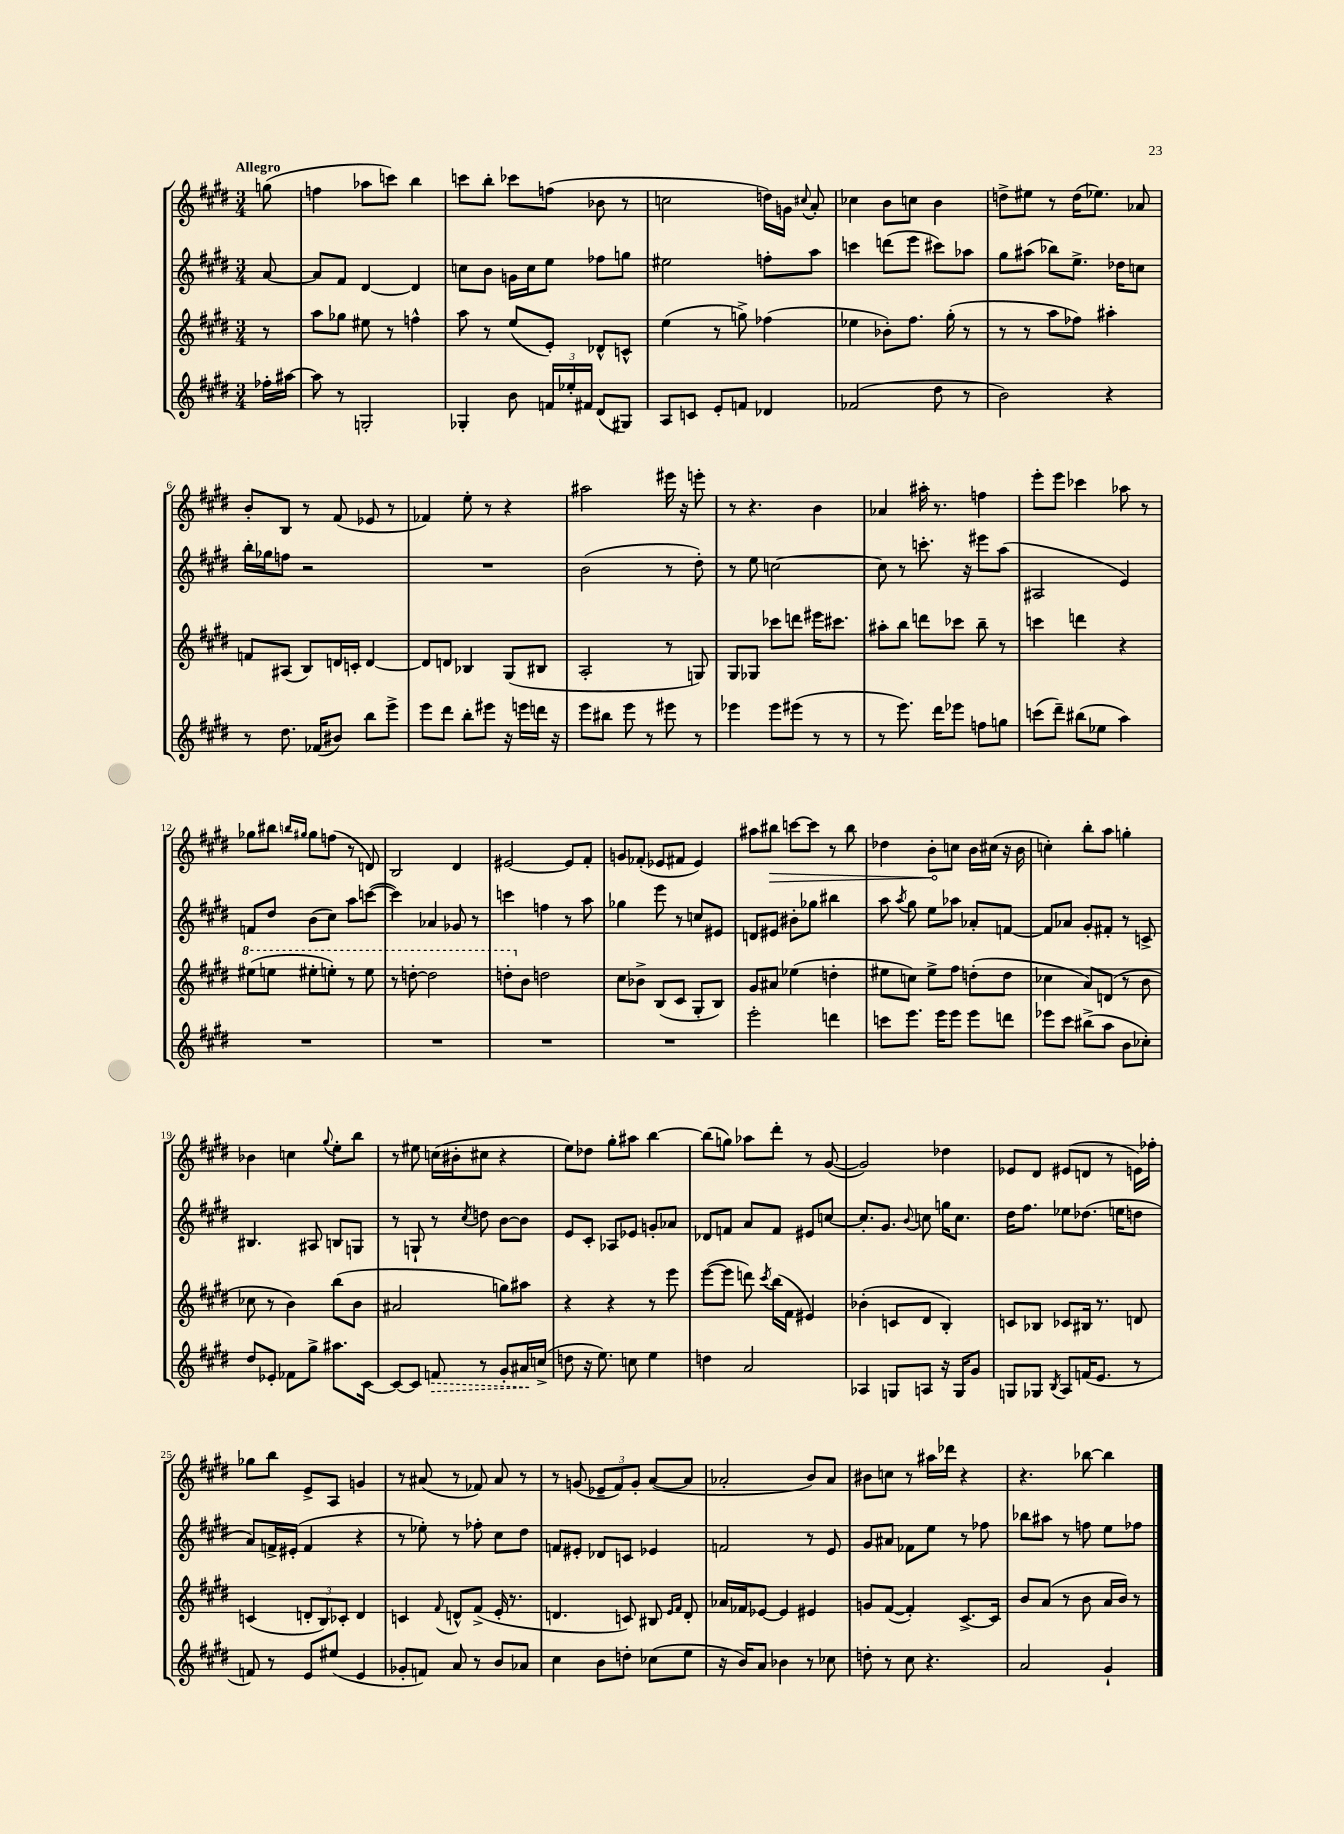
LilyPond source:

<<
\new StaffGroup <<
\new Staff = "s0" {
    \clef treble \key e \major \numericTimeSignature \time 3/4 \partial 8 \tempo "Allegro"
    \autoBeamOff g''8( |
    f''4 aes''8[ c'''8]) b''4 |
    c'''8[ b''8]-. ces'''8[ f''8]( bes'8 r8 |
    c''2 d''16[) g'16] \appoggiatura { cis''8 } a'8-. |
    ces''4 b'8[ c''8] b'4 |
    d''8[-> eis''8] r8 d''16[( ees''8.]) aes'8 |
    b'8[-. b8] r8 fis'8( ees'8 r8 |
    fes'4) e''8-. r8 r4 |
    ais''2 eis'''16 r16 e'''8-. |
    r8 r4. b'4 |
    aes'4 ais''16-. r8. f''4 |
    e'''8[-. e'''8] ces'''4 aes''8 r8 |
    ges''8[ bis''8] \grace { b''16[ gis''16] } gis''8[ f''8]( r8 d'8) |
    b2 dis'4 |
    eis'2~ eis'8[ fis'8]-. |
    g'8[ fes'8]-.( ees'8[ fis'8] ees'4) |
    ais''8[ \once \override Hairpin.circled-tip = ##t bis''8]\> c'''8[~ c'''8] r8 bis''8 |
    des''4 b'8[-.\! c''8] b'16[ cis''16]( r16 b'16 |
    c''4-.) b''8[-. a''8] g''4-. |
    bes'4 c''4 \appoggiatura { gis''8 } e''8[-. b''8] |
    r8 eis''8 c''16[( bis'16-. cis''8] r4 |
    e''8[) des''8] gis''8[-. ais''8] b''4~ |
    b''8[( g''8]) aes''8[ dis'''8]-. r8 gis'8~( |
    gis'2) des''4 |
    ees'8[ dis'8] eis'8[( d'8] r8 e'16[) fes''16]-. |
    ges''8[ b''8] e'8[-> a8] g'4 |
    r8 ais'8( r8 fes'8) ais'8 r8 |
    r8 g'8( \tuplet 3/2 { ees'8[-- fis'8) g'8]-. } a'8[~( a'8] |
    aes'2-. b'8[) aes'8] |
    bis'8[ c''8] r8 ais''16[ des'''16] r4 |
    r4. bes''8~ bes''4 \bar "|." |
}
\new Staff = "s1" {
    \clef treble \key e \major \numericTimeSignature \time 3/4 \partial 8
    \autoBeamOff a'8~ |
    a'8[ fis'8] dis'4~ dis'4 |
    c''8[ b'8] g'16[ c''16 e''8] fes''8[ g''8] |
    eis''2 f''8[-. a''8] |
    c'''4 d'''8[( e'''8] cis'''8[) aes''8] |
    gis''8[ ais''8]( bes''8[) e''8.]-> des''16[ c''8] |
    b''16[-. ges''16 f''8] r2 |
    R2. |
    b'2( r8 dis''8-.) |
    r8 e''8 c''2~ |
    c''8 r8 c'''8.-. r16 eis'''8[ a''8]( |
    ais2 e'4) |
    f'8[ dis''8] b'8[( cis''8]) a''8[ c'''8]~( |
    c'''4) aes'4 ges'8 r8 |
    c'''4 f''4 r8 a''8 |
    ges''4 e'''8 r8 c''8[ eis'8] |
    d'8[ eis'8] bis'8[-. ges''8] bis''4 |
    a''8 \acciaccatura { a''8 } gis''8 e''8[ aes''8] aes'8[-. f'8]~ |
    f'8[ aes'8] gis'8[-. fis'8]-. r8 c'8-> |
    bis4. ais8 b8[ g8] |
    r8 g8-! r8 \acciaccatura { cis''8 } d''8 b'8[~ b'8] |
    e'8[ cis'8]-. aes8[ ees'8] g'8[-. aes'8] |
    des'8[ f'8] a'8[ f'8] eis'8[ c''8]~ |
    c''8.[-. gis'8.] \appoggiatura { b'8 } c''8 g''16[ c''8.] |
    dis''16[ fis''8.] ees''8[ des''8.]( e''16[ d''8] |
    a'8[) f'16-> eis'16]-.( f'4 r4 |
    r8 ees''8-.) r8 fes''8-. cis''8[ dis''8] |
    f'8[ eis'8]-. des'8[ c'8] ees'4 |
    f'2 r8 e'8 |
    gis'8[ ais'8] fes'8[ e''8] r8 fes''8 |
    bes''8[ ais''8] r8 f''8 e''8[ fes''8] \bar "|." |
}
\new Staff = "s2" {
    \clef treble \key e \major \numericTimeSignature \time 3/4 \partial 8
    \autoBeamOff r8 |
    a''8[ ges''8] eis''8 r8 f''4-^ |
    a''8 r8 e''8[( e'8]-.) des'8[-^ c'8]-^ |
    e''4( r8 g''8->) fes''4( |
    ees''4 bes'8[-.) fis''8.] gis''16-.( r8 |
    r8 r8 a''8[ fes''8]) ais''4-. |
    f'8[ ais8]( b8[) d'16 c'16]-. d'4~ |
    d'8[ d'8] bes4 gis8[( bis8] |
    a2-. r8 g8) |
    gis8[ ges8] ces'''8[ d'''8] eis'''16[ cis'''8.] |
    ais''8[-. b''8] d'''8[ ces'''8] b''8-- r8 |
    c'''4 d'''4 r4 |
    \ottava #1 eis'''8[( e'''8] eis'''8[-. e'''8]-.) r8 e'''8 |
    r8 d'''8~-. d'''2 |
    d'''8[-. \ottava #0 b'8] d''2 |
    cis''8[ bes'8]-> b8[( cis'8] gis8[-. b8]) |
    gis'8[ ais'8] ees''4( d''4-. |
    eis''8[ c''8]) eis''8[-> fis''8] d''8[-.( d''8] |
    ces''4 a'8[) d'8]( r8 b'8 |
    ces''8 r8 b'4) b''8[( b'8] |
    ais'2 g''8[) ais''8] |
    r4 r4 r8 e'''8 |
    e'''8[~( e'''8] d'''8) \acciaccatura { cis'''8 } b''16[( fis'16] eis'4) |
    bes'4-.( c'8[ dis'8] b4-.) |
    c'8[ bes8] ces'8[ bis16] r8. d'8 |
    c'4( \tuplet 3/2 { d'8[-. b8) ces'8]-. } d'4 |
    c'4 \appoggiatura { fis'8 } d'8[-^ fis'8]->( e'16-. r8. |
    d'4. c'8) bis8 \grace { e'16[ fis'16] } d'8-. |
    aes'16[ fes'16 ees'8]~ ees'4 eis'4 |
    g'8[ fis'8]~( fis'4-.) cis'8.[~-> cis'16] |
    b'8[ a'8]( r8 b'8 a'16[ b'16]) r8 \bar "|." |
}
\new Staff = "s3" {
    \clef treble \key e \major \numericTimeSignature \time 3/4 \partial 8
    \autoBeamOff fes''16[-. ais''16]~ |
    ais''8 r8 g2-. |
    ges4-. b'8 \tuplet 3/2 { f'16[ ees''16-. fis'16] } dis'8[( gis8]) |
    a8[ c'8] e'8[-. f'8] des'4 |
    fes'2( dis''8 r8 |
    b'2) r4 |
    r8 dis''8. fes'16[( bis'8]) b''8[ e'''8]-> |
    e'''8[ dis'''8] b''8[-. eis'''8] r16 e'''16[ d'''16] r16 |
    e'''8[ bis''8] e'''8 r8 eis'''8 r8 |
    ees'''4 ees'''8[ eis'''8]( r8 r8 |
    r8 e'''8.) dis'''16[ ees'''8] f''8[ g''8] |
    c'''8[( dis'''8]--) bis''8[( ees''8] a''4) |
    R2. |
    R2. |
    R2. |
    R2. |
    e'''2-. d'''4 |
    c'''8[ e'''8.] e'''16[ e'''8] e'''8[ d'''8] |
    ees'''8[ cis'''8] bis''8[->( a''8] b'8[ ces''8]-.) |
    dis''8[ ees'8]-. fes'8[ gis''8]-> ais''8.[ cis'16]~ |
    cis'8[~ cis'8] \once \override Hairpin.style = #'dashed-line f'8\> r8 gis'8[-. ais'16\! c''16]->( |
    d''8 r16 e''8.) c''8 e''4 |
    d''4 a'2 |
    aes4 g8[ a8] r16 g16[ gis'8] |
    g8[ ges8] \acciaccatura { b8 } a8[ f'16( e'8.] r8 |
    f'8) r8 e'8[ eis''8]( e'4 |
    ges'8[-. f'8]) a'8 r8 b'8[ aes'8] |
    cis''4 b'8[ d''8]-. ces''8[( e''8] |
    r16 b'16[) a'8] bes'4 r8 ces''8 |
    d''8-. r8 cis''8 r4. |
    a'2 gis'4-! \bar "|." |
}
>>
>>
